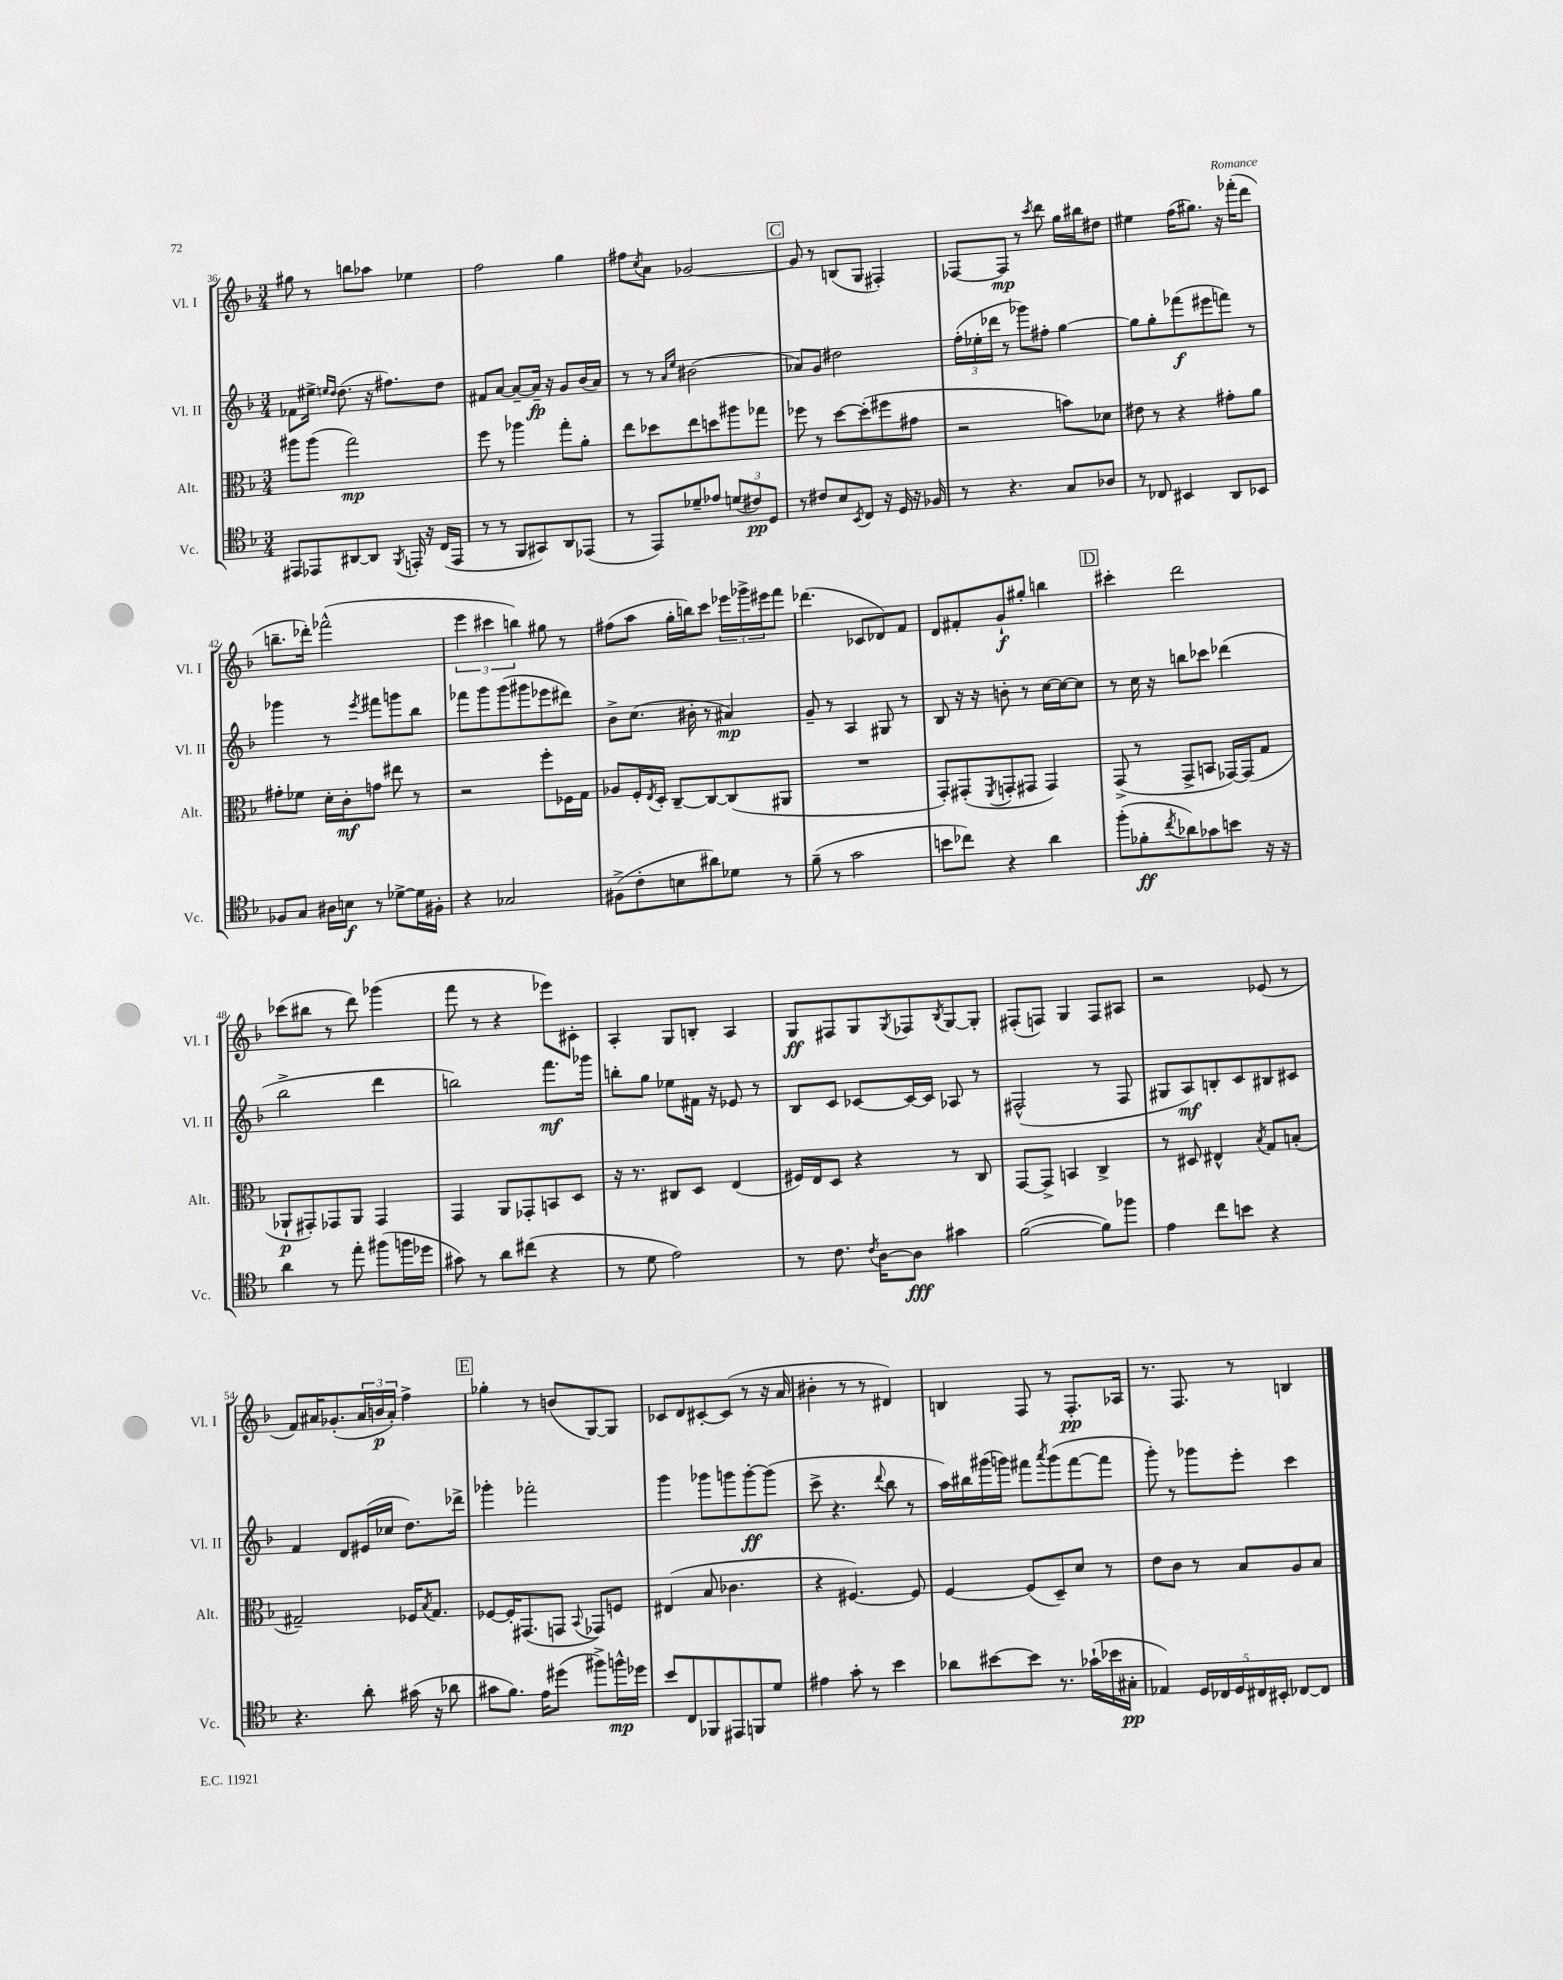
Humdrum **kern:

**kern	**dynam	**kern	**dynam	**kern	**dynam	**kern	**dynam
*part4	*part4	*part3	*part3	*part2	*part2	*part1	*part1
*staff4	*staff4	*staff3	*staff3	*staff2	*staff2	*staff1	*staff1
*I"Vc.	*	*I"Alt.	*	*I"Vl. II	*	*I"Vl. I	*
*I'Vc.	*	*I'Alt.	*	*I'Vl. II	*	*I'Vl. I	*
*clefC4	*	*clefC3	*	*clefG2	*	*clefG2	*
*k[b-]	*	*k[b-]	*	*k[b-]	*	*k[b-]	*
*M3/4	*	*M3/4	*	*M3/4	*	*M3/4	*
=36	=36	=36	=36	=36	=36	=36	=36
8EE#X/L	.	8aa#X\L	.	8f-X\L	.	8gg#X\	.
8EE-X/	.	(8aa#\J	.	16ee#X^\Jk	.	8r	.
.	.	.	.	16qqeen/LL	.	.	.
.	.	.	.	16qqdd/JJ	.	.	.
.	.	.	.	(8.dd\	.	.	.
[8AA#X/	.	2gg\)	mp	.	.	8bbn\L	.
8AA#/J]	.	.	.	16r	.	8aa-X\J	.
.	.	.	.	8.ff#X\L)	.	.	.
8qFF/	.	.	.	.	.	.	.
16EEn'/	.	.	.	.	.	4ee-X\	.
16r	.	.	.	.	.	.	.
(16C/LL	.	.	.	8dd\J	.	.	.
16EE/JJ	.	.	.	.	.	.	.
=37	=37	=37	=37	=37	=37	=37	=37
8r	.	8ff\	.	8f#X/L	.	2ff\	.
8r	.	8r	.	[8a/J	.	.	.
8FF/L	.	4aa-X\	.	8a~/L_	.	.	.
8GG#X/)	.	.	.	16a~/Jk]	fp	.	.
.	.	.	.	16r	.	.	.
8AA/	.	8gg'\L	.	8g/L	.	4gg\	.
(8EE-X/J	.	8a'\J	.	(16b-/L	.	.	.
.	.	.	.	16a/JJ)	.	.	.
=38	=38	=38	=38	=38	=38	=38	=38
8r	.	8ee\L	.	8r	.	8ff#X\L	.
.	.	.	.	.	.	8qcc/	.
8EE/L)	.	8dd-X\	.	8r	.	8a\J	.
.	.	.	.	16qqa/LL	.	.	.
.	.	.	.	16qqee/JJ	.	.	.
8d-X~/	.	8ee\	.	(2b#X\	.	[2g-X/	.
8e-X/J	.	8ddn\	.	.	.	.	.
(12dn/L	.	8aa#X\	.	.	.	.	.
12c#X/)	pp	.	.	.	.	.	.
.	.	8gg-X\J	.	.	.	.	.
12D/J	.	.	.	.	.	.	.
!!LO:REH:place=s1:t=C
=39	=39	=39	=39	=39	=39	=39	=39
8r	.	8ff-X\	.	8a-X/L)	.	8g-/]	.
8c#X/L	.	8r	.	8g/J	.	8r	.
8B-/	.	[8dd\L	.	2dd#X\	.	(8Bn/L	.
8qBB-/	.	.	.	.	.	.	.
8C/J	.	(8dd'\]	.	.	.	8G/J	.
16r	.	8ff#X\	.	.	.	4F#X'/)	.
16D/	.	.	.	.	.	.	.
16r	.	8g#X\J	.	.	.	.	.
16F-X/	.	.	.	.	.	.	.
=40	=40	=40	=40	=40	=40	=40	=40
8r	.	2r	.	(24ff'\LL	.	[8F-X/L	.
.	.	.	.	24ee-X'\	.	.	.
.	.	.	.	24ddd-X\JJ	.	.	.
4.r	.	.	.	8r	.	8F-/J]	mp
.	.	.	.	8ggg-X\L)	.	8r	.
.	.	.	.	.	.	8qccc/	.
.	.	.	.	8ff#X'\J	.	8ddd\	.
8G/L	.	8bn\L)	.	[4gg\	.	16gg\LL	.
.	.	.	.	.	.	16bb#X\J	.
8A-X/J	.	8d-X\J	.	.	.	8dd#X\J	.
=41	=41	=41	=41	=41	=41	=41	=41
8r	.	8e#X\	.	8gg\L]	.	4ee#X\	.
8C-X/	.	8r	.	8gg'\	.	.	.
4BB#X/	.	4r	.	(8fff-X\	f	(16ff\KL	.
.	.	.	.	.	.	8.gg#X\J)	.
.	.	.	.	8eee#X\	.	.	.
8AA/L	.	8g#X'\L	.	8fffn\J)	.	16r	.
.	.	.	.	.	.	(16fff-X'\KL	.
8BB-X/J	.	8a\J	.	8r	.	8ddd\J	.
!!LO:LB:g=z
=42	=42	=42	=42	=42	=42	=42	=42
8F-X/L	.	8g#X'\L	.	4ggg-X\	.	8.bbn~\L	.
8G/J	.	8f-X\J	.	.	.	.	.
.	.	.	.	.	.	16ddd-X'\Jk)	.
16A#X\LL	.	16d'\LL	.	8r	.	(2fff-X^^\	.
16Bn\JJ	f	16c'\J	mf	.	.	.	.
.	.	.	.	8qeee/	.	.	.
8r	.	8gn\J	.	8fff#X\L	.	.	.
[8d-X^\L	.	8ee#X\	.	8gggn\	.	.	.
16d-\L]	.	8r	.	8bb-\J	.	.	.
16F#X'\JJ	.	.	.	.	.	.	.
=43	=43	=43	=43	=43	=43	=43	=43
4r	.	2r	.	8fff-X\L	.	6eee\	.
.	.	.	.	8ggg\	.	.	.
.	.	.	.	.	.	6ccc#X\	.
2G-X/	.	.	.	(8ggg\	.	.	.
.	.	.	.	.	.	6bbn\)	.
.	.	.	.	8ggg#X\	.	.	.
.	.	8ff'\L	.	8eee-X\	.	8gg#X\	.
.	.	16F-X\L	.	8ddd#X\J)	.	8r	.
.	.	16G\JJ	.	.	.	.	.
=44	=44	=44	=44	=44	=44	=44	=44
(8F#X^\L	.	8A-X/L	.	8b-^\L	.	(8ff#X\L	.
8c'\	.	16F'/L	.	(8.cc\J	.	8aa\J	.
.	.	8qE/	.	.	.	.	.
.	.	16D'/JJ	.	.	.	.	.
8Bn\	.	[8C~/L	.	.	.	16gg'\LL	.
.	.	.	.	16b#X'\	.	16bbn\J)	.
8a#X\)	.	8C/_	.	8r	.	8ccc\J	.
8d-X\J	.	(8C/]	.	4a#X/)	mp	24eee-X\LL	.
.	.	.	.	.	.	24ggg-X^\	.
.	.	.	.	.	.	24eee#X\J	.
8r	.	8AA#X/J	.	.	.	8fff\J	.
=45	=45	=45	=45	=45	=45	=45	=45
(8f~\	.	2.r	.	8g~/	.	(4.ddd-X\	.
8r	.	.	.	8r	.	.	.
2g\	.	.	.	4A/	.	.	.
.	.	.	.	.	.	8c-X/L	.
.	.	.	.	8G#X/	.	8d-X/)	.
.	.	.	.	8r	.	8f/J	.
=46	=46	=46	=46	=46	=46	=46	=46
8bn\L	.	8GG'/L)	.	8B-/	.	8d/L	.
8cc-X\J)	.	(8GG#X'/	.	16r	.	8f#X'/	.
.	.	.	.	16r	.	.	.
.	.	8qFF/	.	.	.	.	.
4r	.	8GGn'/	.	8bn'\	.	8g`/	f
.	.	8GG#X/J	.	8r	.	8gg#X'/J	.
4a\	.	4GG#/)	.	[16cc\LL	.	4bbn\	.
.	.	.	.	16cc\J_	.	.	.
.	.	.	.	8cc\J]	.	.	.
!!LO:REH:place=s1:t=D
=47	=47	=47	=47	=47	=47	=47	=47
(8ff'\L	.	(8GG^/	.	8r	.	4ccc#X'\	.
8f-X'\	ff	8r	.	16cc\	.	.	.
.	.	.	.	16r	.	.	.
8qcc/	.	.	.	.	.	.	.
8a-X\)	.	8GG^/L	.	8bbn\L	.	2ddd\	.
8g-X\	.	8BBn/J	.	8ccc-X\J	.	.	.
8bn\J	.	[16GG-X/LL)	.	(4ddd-X\	.	.	.
.	.	(16GG-/J]	.	.	.	.	.
16r	.	8G/J	.	.	.	.	.
16r	.	.	.	.	.	.	.
!!LO:LB:g=z
=48	=48	=48	=48	=48	=48	=48	=48
4a\	.	8AA-X`/L	p	2bb-^\	.	(8ccc-X\L	.
.	.	8GG#X'/)	.	.	.	8bb#X\J	.
8r	.	8GG-X/	.	.	.	8r	.
8ee'\	.	8AA-/J	.	.	.	8ddd\)	.
(8ff#X\L	.	4GG-/	.	4ddd\	.	(4ggg-X\	.
16ffn\L	.	.	.	.	.	.	.
16dd-X\JJ	.	.	.	.	.	.	.
=49	=49	=49	=49	=49	=49	=49	=49
8g#X\)	.	4GG/	.	2bbn\)	.	8fff\	.
8r	.	.	.	.	.	8r	.
8a\L	.	8AA/L	.	.	.	4r	.
(8cc#X\J	.	8GG-X'/	.	.	.	.	.
4r	.	8BBn/	.	8.fff\L	mf	8eee-X\L)	.
.	.	8D/J	.	.	.	8c#X'\J	.
.	.	.	.	16ggg-X\Jk	.	.	.
=50	=50	=50	=50	=50	=50	=50	=50
8r	.	16r	.	8bbn'\L	.	4A'/	.
.	.	8.r	.	.	.	.	.
8d\	.	.	.	8gg\J	.	.	.
2e\)	.	8C#X/L	.	8ee-X\L	.	8G/L	.
.	.	8D/J	.	16f#X\Jk	.	8Bn'/J	.
.	.	.	.	16r	.	.	.
.	.	(4E/	.	8e-X/	.	4A/	.
.	.	.	.	8r	.	.	.
=51	=51	=51	=51	=51	=51	=51	=51
8r	.	16F#X/LL)	.	8B-/L	.	8G/L	ff
.	.	16E/J	.	.	.	.	.
8.c\	.	8D/J	.	8c/J	.	8F#X/	.
.	.	4r	.	[8c-X/L	.	8G/	.
8qc/	.	.	.	.	.	.	.
[16A\KL	.	.	.	.	.	.	.
.	.	.	.	.	.	8qG/	.
8A\J]	fff	.	.	16c-/L_	.	8F-X/	.
.	.	.	.	16c-/JJ]	.	.	.
.	.	.	.	.	.	8qB-/	.
4g#X\	.	8r	.	8A-X/	.	[8G/	.
.	.	8C/	.	8r	.	8G'/J]	.
=52	=52	=52	=52	=52	=52	=52	=52
([2f\	.	[8GG/L	.	(2F#X^^/	.	(8F#X'/L	.
.	.	8GG^/J]	.	.	.	8Fn/J)	.
.	.	4BBn/	.	.	.	4G/	.
8f\L])	.	4C^/	.	8r	.	8F/L	.
8ff-X\J	.	.	.	8F#/	.	8A#X/J	.
=53	=53	=53	=53	=53	=53	=53	=53
4e\	.	8r	.	8G#X/L	.	2r	.
.	.	8D#X/	.	8A/)	mf	.	.
8cc\L	.	4E#X^^/	.	8Bn'/	.	.	.
8bn\J	.	.	.	8c/	.	.	.
.	.	8qB-/	.	.	.	.	.
4r	.	8G/L	.	8B#X/	.	(8e-X/	.
.	.	(8Bn'/J	.	8c#X/J	.	8r	.
!!LO:LB:g=z
=54	=54	=54	=54	=54	=54	=54	=54
4.r	.	2G#X~/)	.	4f/	.	8f/L)	.
.	.	.	.	.	.	16a#X/K	.
.	.	.	.	.	.	(8.g-X'/	.
.	.	.	.	8d/L	.	.	.
8a'\	.	.	.	(16e#X/L	.	24a#/L	.
.	.	.	.	.	.	24bn/	p
.	.	.	.	16cc-X/JJ	.	.	.
.	.	.	.	.	.	24a#'/JJ)	.
(16g#X\	.	16F-X/KL	.	8.dd\L)	.	4ff^\	.
.	.	8qB-/	.	.	.	.	.
16r	.	8.G#/J	.	.	.	.	.
8a-X\	.	.	.	.	.	.	.
.	.	.	.	16ddd-X^\Jk	.	.	.
!!LO:REH:place=s1:t=E
=55	=55	=55	=55	=55	=55	=55	=55
8g#X\L	.	[8F-X/L	.	4ggg-X'\	.	4gg-X'\	.
8.f\J)	.	16F-'/K]	.	.	.	.	.
.	.	(8.GG#X/	.	.	.	.	.
.	.	.	.	2fff-X'\	.	8r	.
16e\KL	.	.	.	.	.	.	.
(8dd#X\J	.	8GGn/J	.	.	.	(8bn/L	.
.	.	8qqBB-/	.	.	.	.	.
8ff#X^\L)	.	8GG-X/L)	.	.	.	[8G/)	.
16ffn^^\L	mp	8Fn/J	.	.	.	8G/J]	.
16dd-X\JJ	.	.	.	.	.	.	.
=56	=56	=56	=56	=56	=56	=56	=56
8b-/L	.	(4E#X/	.	4ggg\	.	8c-X/L	.
8C/	.	.	.	.	.	8d/	.
8FF-X/	.	8B-/	.	8ggg-X\L	.	[8c#X'/	.
8EE#X/	.	4.c-X\	.	8gggn\	.	(8c#/J]	.
8FFn/	.	.	.	[8ggg'\	ff	8r	.
8d/J	.	.	.	(8ggg\J]	.	16r	.
.	.	.	.	.	.	16a/	.
=57	=57	=57	=57	=57	=57	=57	=57
4e#X\	.	4r	.	8ccc^\	.	4b#X'\	.
.	.	.	.	4.r	.	.	.
8g'\	.	[4.F#X/)	.	.	.	8r	.
8r	.	.	.	.	.	8r	.
.	.	.	.	8qqddd/	.	.	.
4b-\	.	.	.	8bb-\	.	4d#X/)	.
.	.	8F#/]	.	8r	.	.	.
=58	=58	=58	=58	=58	=58	=58	=58
8a-X\L	.	[4F/	.	16aa\LL)	.	4Bn/	.
.	.	.	.	16bb#X\	.	.	.
[8b#X\	.	.	.	(16ggg#X\	.	.	.
.	.	.	.	16gggn\JJ)	.	.	.
8b#\J]	.	(8F/L]	.	8fff#X\L	.	8F/	.
.	.	.	.	8qaaa/	.	.	.
8.r	.	8D~/)	.	(8ggg\	.	8r	.
.	.	8d/J	.	[8fff#\	.	8.F'/L	pp
(16g-X`\LL	.	.	.	.	.	.	.
16b-X\	.	8r	.	8fff#\J]	.	.	.
16G#X'\JJ	pp	.	.	.	.	16A-X/Jk	.
=59	=59	=59	=59	=59	=59	=59	=59
4E-X/)	.	8e\L	.	8ggg'\)	.	8.r	.
.	.	8c\J	.	8r	.	.	.
.	.	.	.	.	.	8.F/	.
20D/LL	.	8r	.	8ggg-X\L	.	.	.
20C-X/	.	.	.	.	.	.	.
20D/	.	.	.	.	.	.	.
.	.	8B-/L	.	8eee'\J	.	8r	.
20C#X/	.	.	.	.	.	.	.
20BB#X'/JJ	.	.	.	.	.	.	.
[8C-X/L	.	8A/	.	4ccc\	.	4Bn/	.
8C-/J]	.	8B-/J	.	.	.	.	.
==	==	==	==	==	==	==	==
*-	*-	*-	*-	*-	*-	*-	*-
